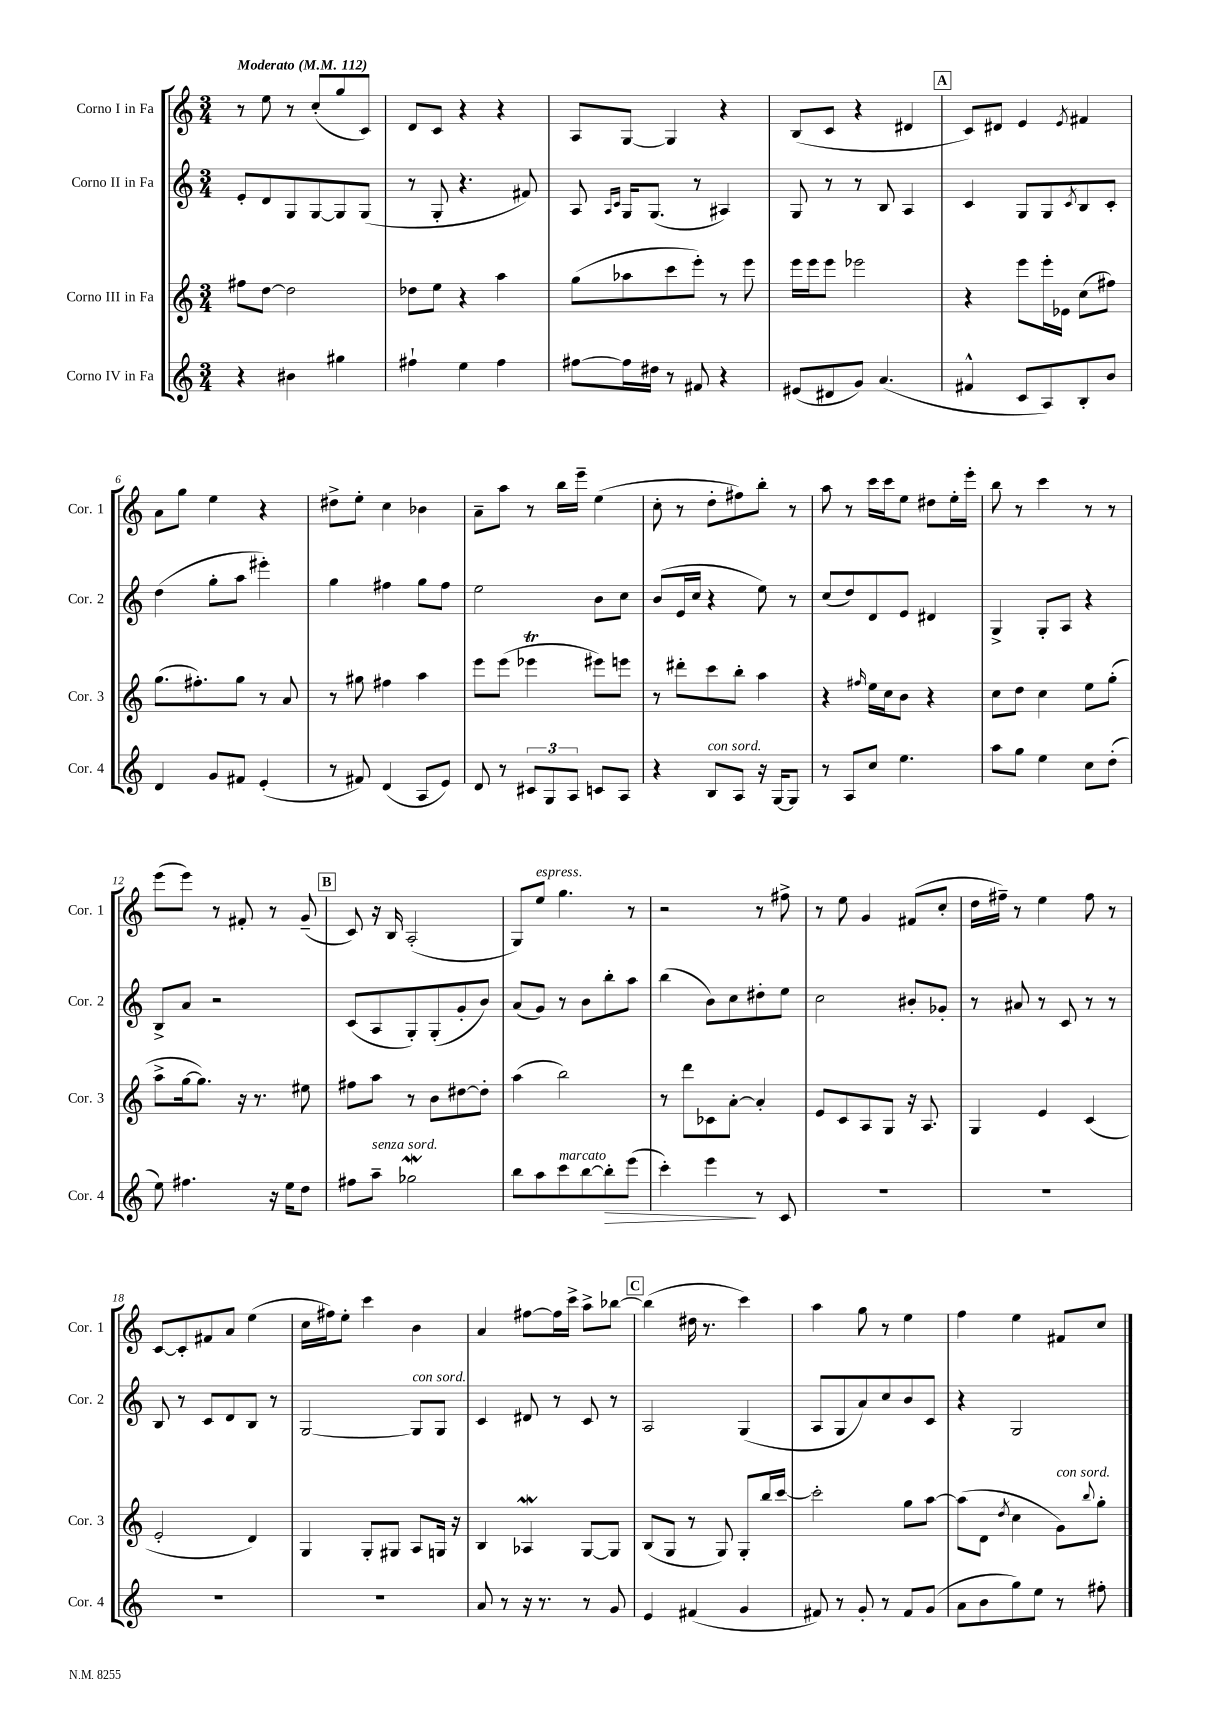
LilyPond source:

<<
\new StaffGroup <<
\new Staff = "s0" \with { instrumentName = "Corno I in Fa" shortInstrumentName = "Cor. 1" } {
    \clef treble \key c \major \numericTimeSignature \time 3/4 \tempo "Moderato" 4 = 112
    r8 e''8 r8 c''8-.( g''8 c'8) |
    d'8 c'8 r4 r4 |
    a8 g8~ g4 r4 |
    b8( c'8 r4 dis'4 |
    \mark \markup { \box "A" } c'8) dis'8 e'4 \acciaccatura { e'8 } fis'4 |
    a'8 g''8 e''4 r4 |
    dis''8-> e''8-. c''4 bes'4 |
    a'8-- a''8 r8 b''16 e'''16-- e''4( |
    c''8-. r8 d''8-. fis''8) b''8-. r8 |
    a''8 r8 c'''16 c'''16 e''8 dis''8 e''16-. e'''16-. |
    b''8 r8 c'''4 r8 r8 |
    e'''8( e'''8) r8 fis'8-. r8 g'8--( |
    \mark \markup { \box "B" } c'8) r16 b16 a2-.( |
    g8) e''8^\markup { \italic "espress." } g''4. r8 |
    r2 r8 fis''8-> |
    r8 e''8 g'4 fis'8( c''8-. |
    d''16 fis''16--) r8 e''4 fis''8 r8 |
    c'8~ c'8-. fis'8 a'8 e''4( |
    c''16 fis''16) e''8-. c'''4 b'4 |
    a'4 fis''8~ fis''16 c'''16-> a''8-> bes''8~ |
    \mark \markup { \box "C" } bes''4( dis''16 r8. c'''4) |
    a''4 g''8 r8 e''4 |
    f''4 e''4 fis'8 c''8 \bar "|." |
}
\new Staff = "s1" \with { instrumentName = "Corno II in Fa" shortInstrumentName = "Cor. 2" } {
    \clef treble \key c \major \numericTimeSignature \time 3/4
    e'8-. d'8 g8 g8~ g8 g8( |
    r8 g8-. r4. fis'8) |
    a8 \grace { a16 c'16 } g16 g8.( r8 ais4) |
    g8 r8 r8 b8 a4 |
    \mark \markup { \box "A" } c'4 g8 g8 \acciaccatura { c'8 } b8 c'8-. |
    d''4( g''8-. a''8 eis'''4-.) |
    g''4 fis''4 g''8 fis''8 |
    e''2 b'8 c''8 |
    b'8( e'16 c''16 r4 e''8) r8 |
    c''8( d''8) d'8 e'8 dis'4 |
    g4-> g8-. a8 r4 |
    b8-> a'8 r2 |
    \mark \markup { \box "B" } c'8( a8 g8-.) g8-.( g'8-. b'8) |
    a'8( g'8) r8 b'8 b''8-. a''8 |
    b''4( b'8) c''8 dis''8-. e''8 |
    c''2 bis'8-. ges'8-. |
    r8 ais'8 r8 c'8 r8 r8 |
    b8 r8 c'8 d'8 b8 r8 |
    g2~ g8^\markup { \italic "con sord." } g8 |
    c'4 dis'8 r8 c'8 r8 |
    \mark \markup { \box "C" } a2 g4( |
    a8 g8 a'8) c''8 b'8 c'8 |
    r4 g2 \bar "|." |
}
\new Staff = "s2" \with { instrumentName = "Corno III in Fa" shortInstrumentName = "Cor. 3" } {
    \clef treble \key c \major \numericTimeSignature \time 3/4
    fis''8 d''8~ d''2 |
    des''8 e''8 r4 a''4 |
    g''8( aes''8 c'''8 e'''8-.) r8 e'''8 |
    e'''16 e'''16 e'''8 ees'''2 |
    \mark \markup { \box "A" } r4 e'''8 e'''16-. ees'16 c''8( fis''8) |
    g''8.( fis''8.-.) g''8 r8 a'8 |
    r8 gis''8 fis''4 a''4 |
    e'''8 e'''8( ees'''4\trill eis'''8) e'''8 |
    r8 dis'''8-. c'''8 b''8-. a''4 |
    r4 \grace { fis''16 } e''16 c''16 b'8 r4 |
    c''8 d''8 c''4 e''8 g''8-.( |
    a''8-> g''16~ g''8.) r16 r8. eis''8 |
    \mark \markup { \box "B" } fis''8 a''8 r8 b'8 dis''8~ dis''8-. |
    a''4( b''2) |
    r8 d'''8 ces'8 a'8~-. a'4-. |
    e'8 c'8 a8 g8 r16 a8. |
    g4 e'4 c'4( |
    e'2-. d'4) |
    g4 g8-. gis8 a8 g16 r16 |
    b4 aes4\mordent g8~ g8 |
    \mark \markup { \box "C" } b8( g8 r8 g8) g8-. b''16 c'''16~ |
    c'''2-. g''8 a''8~ |
    a''8( d'8 \acciaccatura { d''8 } c''4 g'8^\markup { \italic "con sord." }) \appoggiatura { b''8 } g''8-. \bar "|." |
}
\new Staff = "s3" \with { instrumentName = "Corno IV in Fa" shortInstrumentName = "Cor. 4" } {
    \clef treble \key c \major \numericTimeSignature \time 3/4
    r4 bis'4 gis''4 |
    fis''4-! e''4 fis''4 |
    fis''8~ fis''16 dis''16 r8 fis'8 r4 |
    eis'8( dis'8 g'8) a'4.( |
    \mark \markup { \box "A" } fis'4-^ c'8 a8) b8-. b'8 |
    d'4 g'8 fis'8 e'4-.( |
    r8 fis'8) d'4( a8 e'8) |
    d'8 r8 \tuplet 3/2 { cis'8 g8 a8 } c'8 a8 |
    r4 b8^\markup { \italic "con sord." } a8 r16 g16~ g8 |
    r8 a8 c''8 e''4. |
    a''8 g''8 e''4 c''8 d''8-.( |
    e''8) fis''4. r16 e''16 d''8 |
    \mark \markup { \box "B" } fis''8 a''8--^\markup { \italic "senza sord." } ges''2\mordent |
    b''8 a''8 c'''8^\markup { \italic "marcato" } b''8~ b''8-.\> e'''8( |
    c'''4-.) e'''4\! r8 c'8 |
    R2. |
    R2. |
    R2. |
    R2. |
    a'8 r8 r16 r8. r8 g'8 |
    \mark \markup { \box "C" } e'4 fis'4( g'4 |
    fis'8) r8 g'8-. r8 fis'8 g'8( |
    a'8 b'8 g''8) e''8 r8 fis''8-. \bar "|." |
}
>>
>>
